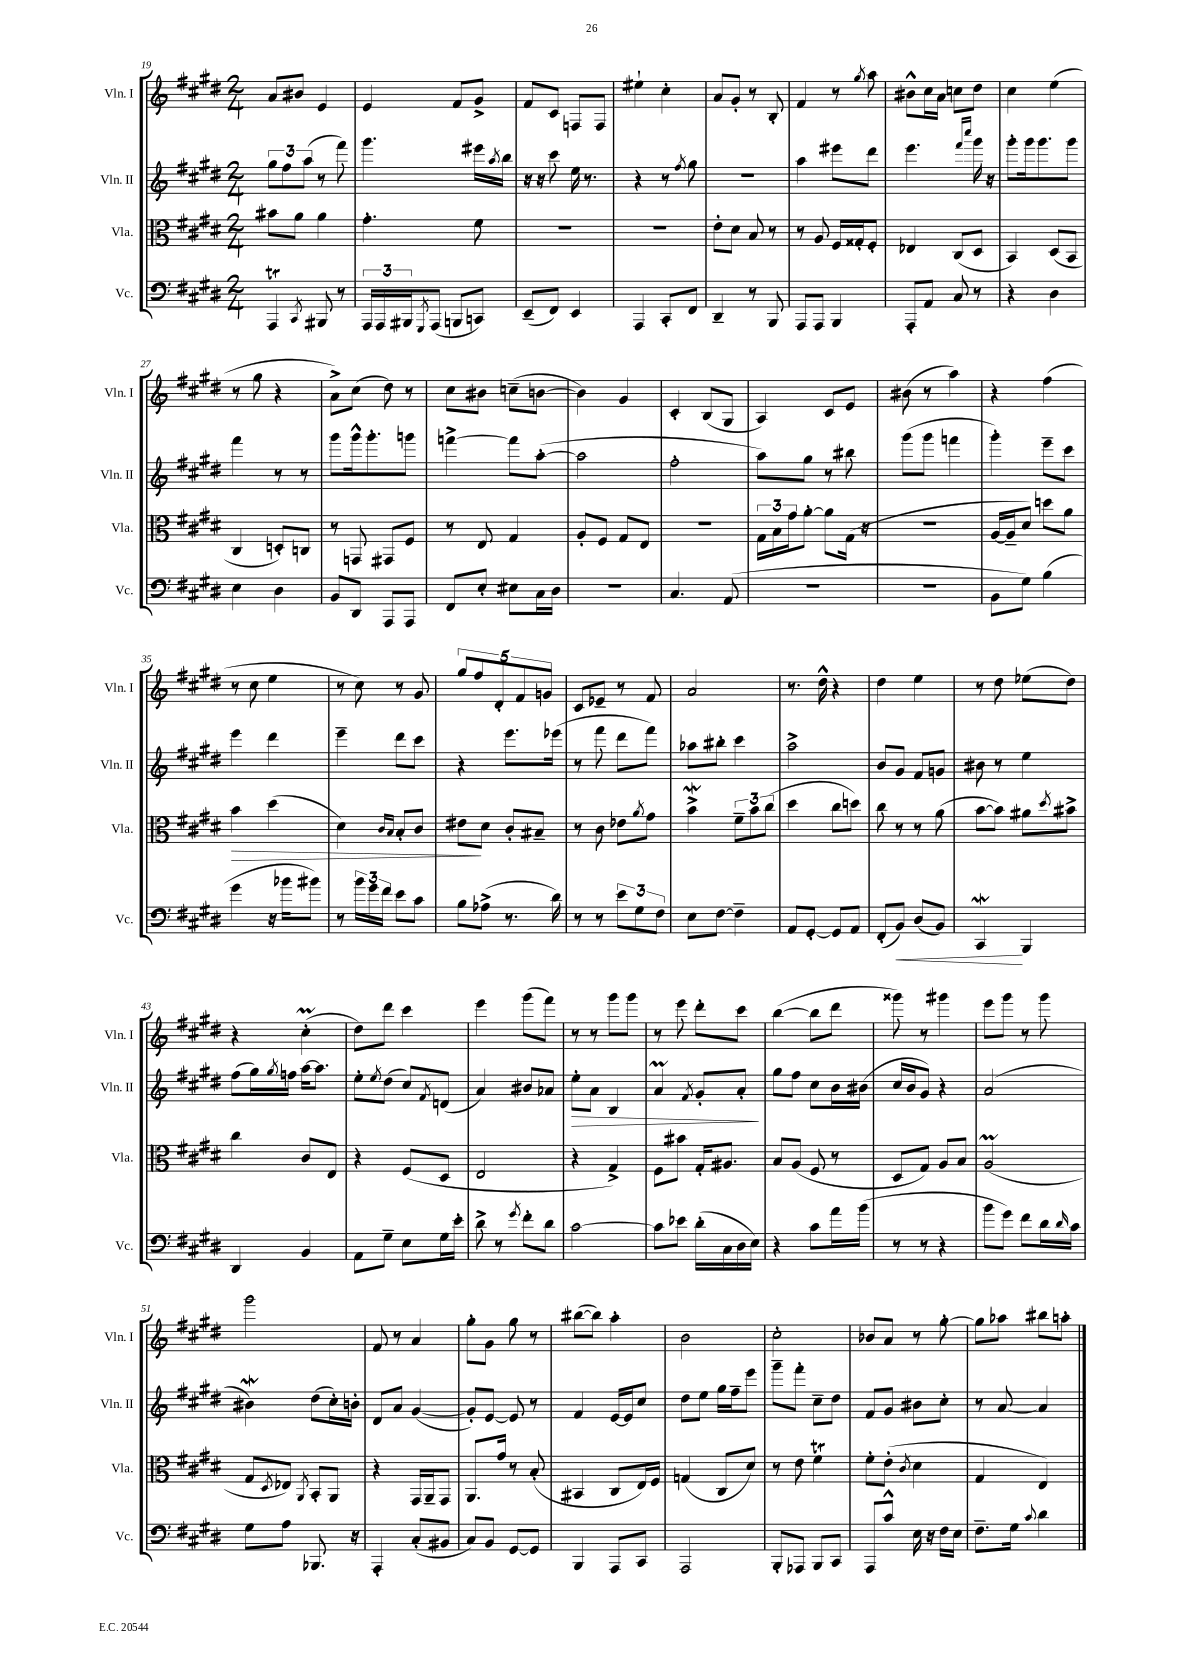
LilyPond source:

<<
\new StaffGroup <<
\new Staff = "s0" \with { instrumentName = "Vln. I" shortInstrumentName = "Vln. I" } {
    \clef treble \key e \major \numericTimeSignature \time 2/4
    a'8 bis'8 e'4 |
    e'4 fis'8 gis'8-> |
    fis'8 cis'8 f8 f8 |
    eis''4-! cis''4-. |
    a'8 gis'8-. r8 b8-. |
    fis'4 r8 \acciaccatura { gis''8 } a''8 |
    bis'8-^ cis''16 a'16 c''8 dis''8 |
    cis''4 e''4( |
    r8 gis''8 r4 |
    a'8->) cis''8( dis''8) r8 |
    cis''8 bis'8 c''8--( b'8~ |
    b'4) gis'4 |
    cis'4-. b8( gis8 |
    a4) cis'8 e'8 |
    bis'8( r8 a''4) |
    r4 fis''4( |
    r8 cis''8 e''4 |
    r8 cis''8) r8 gis'8 |
    \tuplet 5/4 { gis''8 fis''8 dis'8-. fis'8 g'8 } |
    cis'8 ees'8-- r8 fis'8 |
    a'2 |
    r8. dis''16-^ r4 |
    dis''4 e''4 |
    r8 dis''8 ees''8( dis''8) |
    r4 cis''4-.\prall( |
    dis''8) dis'''8 cis'''4 |
    e'''4 gis'''8( fis'''8) |
    r8 r8 gis'''8 gis'''8 |
    r8 e'''8 dis'''8-. cis'''8 |
    b''4~( b''8 dis'''8 |
    gisis'''8) r8 gis'''4 |
    e'''8 gis'''8 r8 gis'''8 |
    gis'''2 |
    fis'8 r8 a'4 |
    gis''8-. gis'8 gis''8 r8 |
    bis''8~( bis''8) a''4-. |
    b'2 |
    cis''2-. |
    bes'8 a'8 r8 gis''8~-. |
    gis''8 aes''8 bis''8 a''8-. \bar "|." |
}
\new Staff = "s1" \with { instrumentName = "Vln. II" shortInstrumentName = "Vln. II" } {
    \clef treble \key e \major \numericTimeSignature \time 2/4
    \tuplet 3/2 { gis''8 fis''8 a''8( } r8 fis'''8) |
    gis'''4. eis'''16 \acciaccatura { a''8 } b''16 |
    r16 r16 cis'''8 e''16 r8. |
    r4 r8 \acciaccatura { fis''8 } gis''8 |
    R2 |
    a''4 eis'''8 dis'''8 |
    e'''4. \grace { fis'''16 cis''''16 } gis'''16 r16 |
    gis'''8-. gis'''16 gis'''8. gis'''8 |
    fis'''4 r8 r8 |
    gis'''8 gis'''16-^ gis'''8.-. g'''8 |
    f'''4~-> f'''8 a''8~-.( |
    a''2 |
    fis''2-. |
    a''8) gis''8 r8 bis''8 |
    gis'''8( gis'''8 f'''4 |
    gis'''4-.) e'''8-- cis'''8 |
    e'''4 dis'''4 |
    e'''4-- dis'''8 cis'''8 |
    r4 e'''8. ees'''16( |
    r8 fis'''8 dis'''8 fis'''8) |
    aes''8 bis''8-. cis'''4 |
    a''2-> |
    b'8 gis'8 fis'8 g'8 |
    bis'8 r8 e''4 |
    fis''8( gis''16) \acciaccatura { gis''8 } f''16 a''16~ a''8. |
    e''8-. \acciaccatura { e''8 } dis''8( cis''8) \acciaccatura { fis'8 } d'8( |
    a'4) bis'8 aes'8 |
    e''8-.\> a'8 b4 |
    a'4\prall \acciaccatura { fis'8 } gis'8-. a'8-.\! |
    gis''8 fis''8 cis''8 b'16 bis'16( |
    cis''16 b'16 gis'8) r4 |
    a'2( |
    bis'4\mordent) dis''8( cis''16-.) b'16-. |
    dis'8 a'8 gis'4~( |
    gis'8-.) e'8~ e'8 r8 |
    fis'4 e'16~ e'16 cis''8 |
    dis''8 e''8 gis''16 fis''16-- e'''8 |
    gis'''8-- fis'''8-. cis''8-- dis''8 |
    fis'8 gis'8 bis'8 cis''8-. |
    r8 a'8~ a'4 \bar "|." |
}
\new Staff = "s2" \with { instrumentName = "Vla." shortInstrumentName = "Vla." } {
    \clef alto \key e \major \numericTimeSignature \time 2/4
    bis'8 a'8 a'4 |
    gis'4.-. fis'8 |
    R2 |
    R2 |
    e'8-. dis'8 b8 r8 |
    r8 a8 fis16 gisis16-. fis8-. |
    ees4 cis8( dis8 |
    b,4) dis8( b,8 |
    cis4 d8-.) c8 |
    r8 g,8 gis,8 fis8 |
    r8 e8 gis4 |
    a8-. fis8 gis8 e8 |
    R2 |
    \tuplet 3/2 { gis16 b16 gis'16 } a'8~-. a'8 gis16( r16 |
    r2 |
    a16~ a16-- dis'8) d''8 a'8 |
    b'4\> dis''4( |
    dis'4) \grace { cis'16 b16 } b8-. cis'8 |
    eis'8\! dis'8 cis'8-. bis8-- |
    r8 cis'8 ees'8 \acciaccatura { a'8 } gis'8 |
    b'4->\mordent \tuplet 3/2 { fis'8-- b'8 cis''8( } |
    dis''4 cis''8 d''8) |
    cis''8 r8 r8 a'8( |
    b'8~ b'8) ais'8 \acciaccatura { dis''8 } bis'8-> |
    cis''4 cis'8 e8 |
    r4 fis8( dis8 |
    e2 |
    r4 gis4->) |
    fis8 bis'8 gis16-. ais8. |
    b8 a8( fis8 r8 |
    dis8 gis8) a8 b8 |
    a2\prall( |
    gis8 \acciaccatura { dis8 } ees8) \acciaccatura { a,8 } b,8-. a,8 |
    r4 gis,16 a,16-- gis,8 |
    a,8. gis'16 r8 b8-.( |
    bis,4 cis8 e16) fis16 |
    g4( cis8 dis'8) |
    r8 e'8 fis'4\trill |
    fis'8-. e'8-.( \acciaccatura { cis'8 } dis'4 |
    gis4 e4) \bar "|." |
}
\new Staff = "s3" \with { instrumentName = "Vc." shortInstrumentName = "Vc." } {
    \clef bass \key e \major \numericTimeSignature \time 2/4
    a,,4\trill \acciaccatura { cis,8 } bis,,8 r8 |
    \tuplet 3/2 { a,,16 a,,16 bis,,16 } \acciaccatura { gis,,8 } a,,8( b,,8 c,8) |
    e,8--( fis,8) e,4 |
    a,,4 cis,8-. fis,8 |
    dis,4-- r8 b,,8 |
    a,,8 a,,8 b,,4 |
    a,,8-. a,8 cis8 r8 |
    r4 dis4 |
    e4 dis4 |
    b,8 dis,8 a,,8 a,,8 |
    fis,8 e8-. eis8 cis16 dis16 |
    R2 |
    cis4. a,8( |
    R2 |
    r2 |
    b,8 gis8) b4( |
    gis'4 r16 bes'16 bis'8) |
    r8 \tuplet 3/2 { b'16 gis'16 fis'16 } e'8 cis'8 |
    b8 aes8->( r8. dis'16) |
    r8 r8 \tuplet 3/2 { e'8 gis8 fis8 } |
    e8 fis8~ fis4-- |
    a,8 gis,8~-. gis,8 a,8 |
    fis,8-.( b,8\<) dis8( b,8) |
    cis,4\mordent\! b,,4 |
    dis,4 b,4 |
    a,8 gis8-- e8 gis16 e'16-. |
    dis'8-> r8 \acciaccatura { gis'8 } fis'8-. dis'8 |
    cis'2~ |
    cis'8 ees'8 dis'16-.( cis16 dis16 e16) |
    r4 cis'8 a'16 b'16( |
    r8 r8 r4 |
    b'8 gis'8) fis'8 dis'16 \grace { dis'16 } cis'16 |
    gis8 a8 bes,,8. r16 |
    a,,4-. cis8-.( bis,8 |
    cis8) b,8 gis,8~ gis,8 |
    b,,4 a,,8 cis,8 |
    a,,2 |
    b,,8-. aes,,8 b,,8 cis,8 |
    a,,8 cis'8-^ e16 r16 fis16 e16 |
    fis8.-- gis16 \appoggiatura { cis'8 } dis'4 \bar "|." |
}
>>
>>
\layout { \context { \Score currentBarNumber = #19 } }
